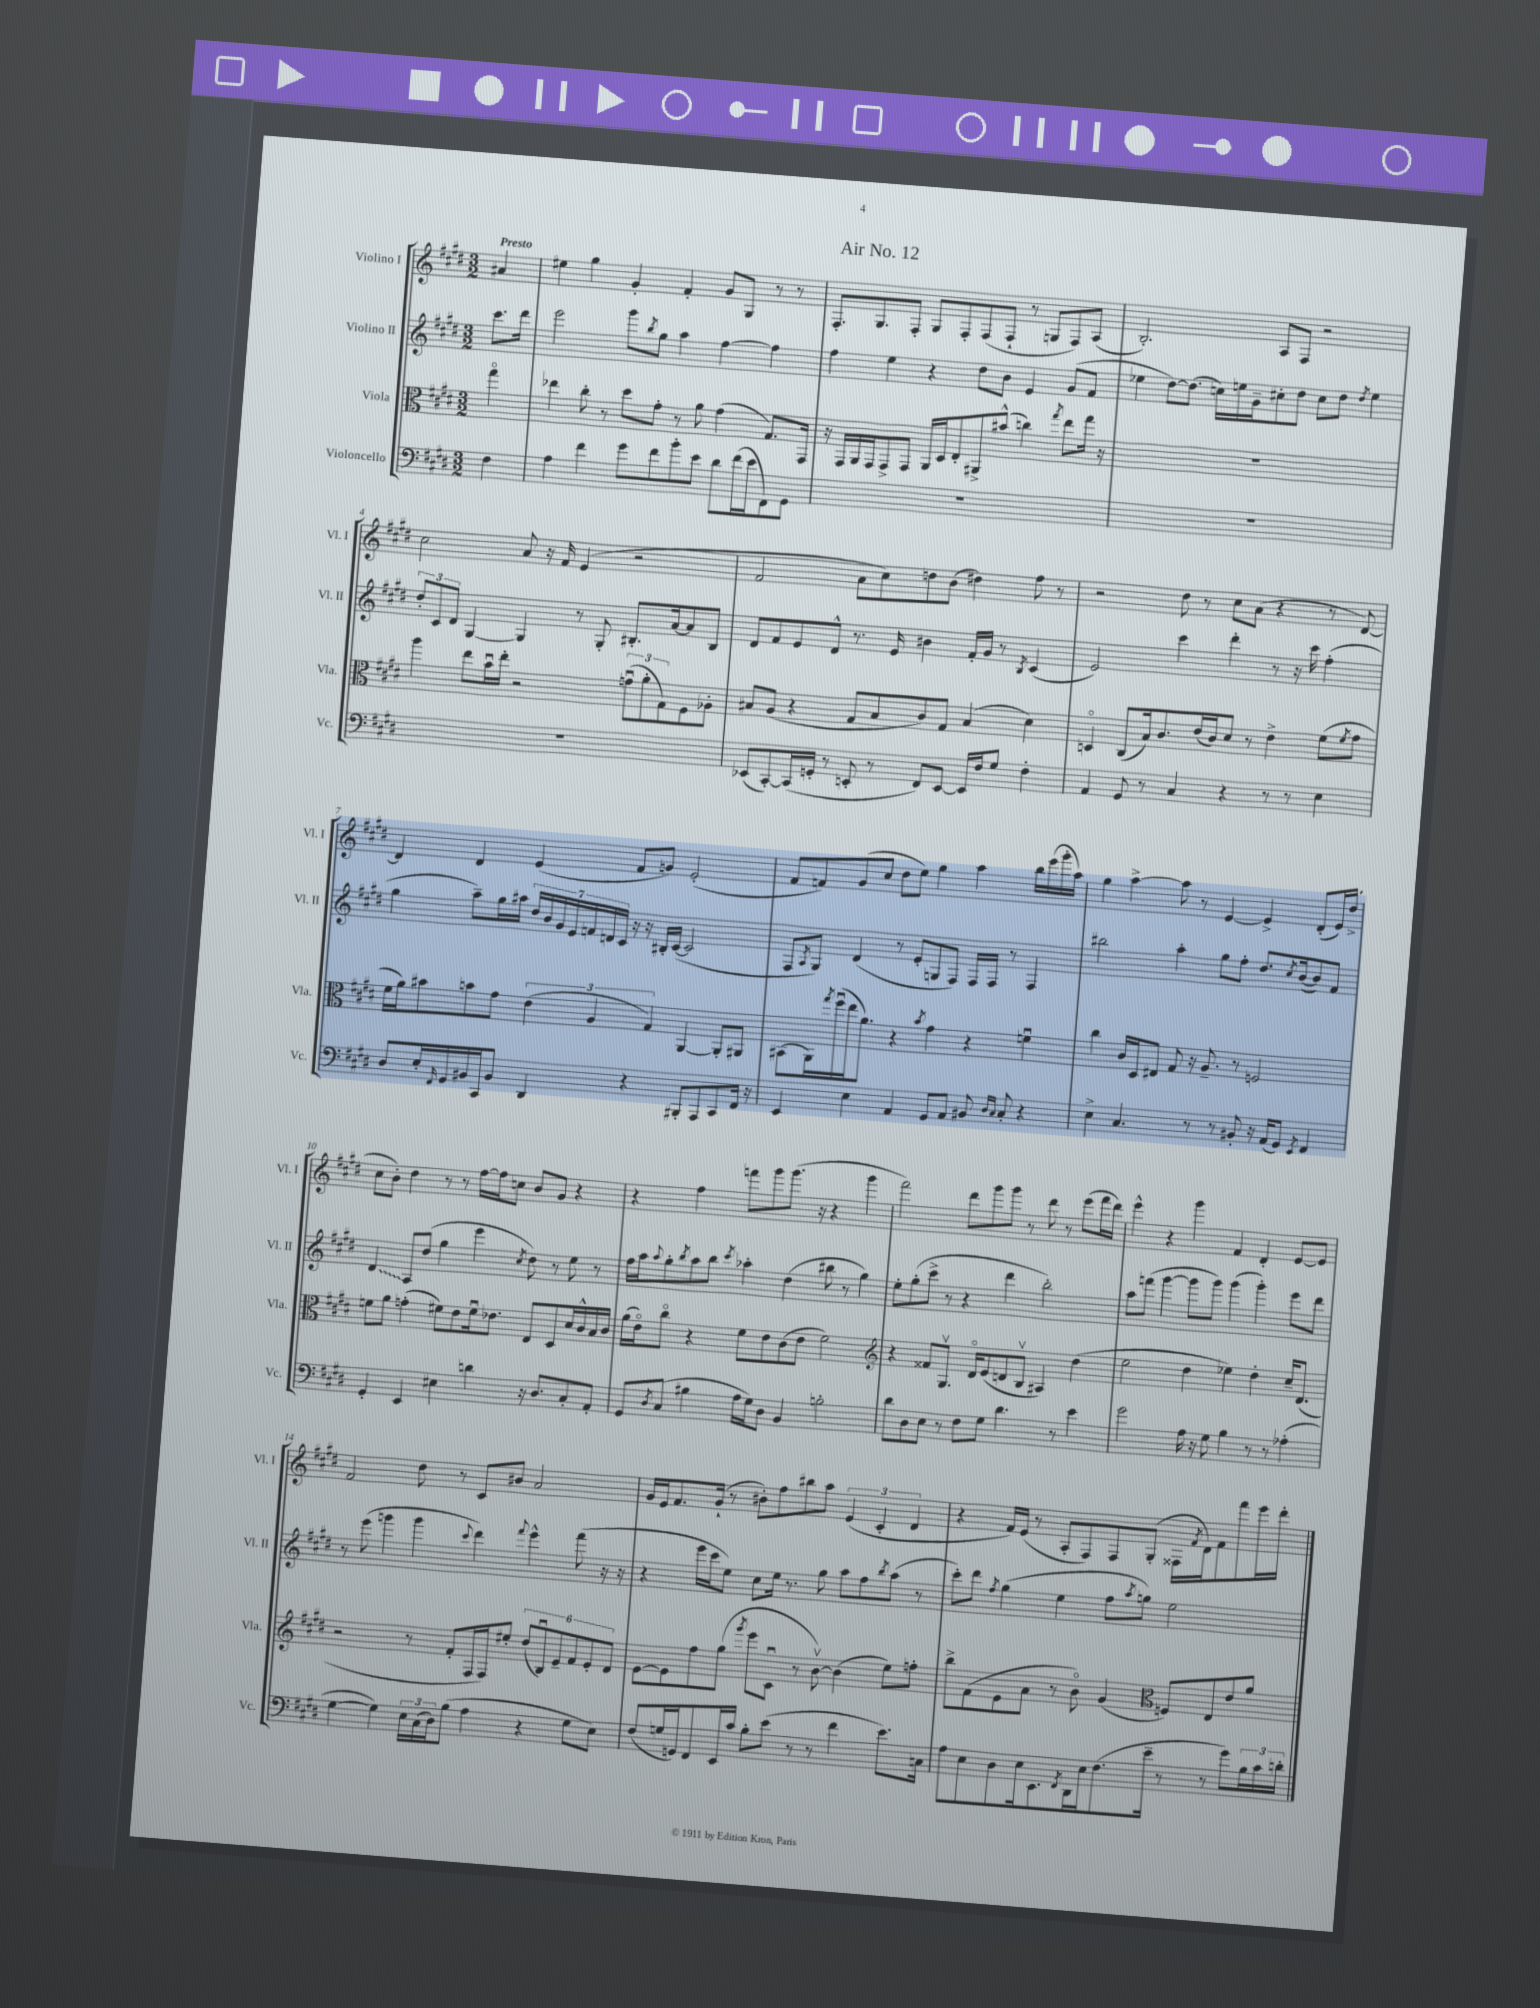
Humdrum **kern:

**kern	**kern	**kern	**kern
*staff4	*staff3	*staff2	*staff1
*clefF4	*clefC3	*clefG2	*clefG2
*k[f#c#g#d#]	*k[f#c#g#d#]	*k[f#c#g#d#]	*k[f#c#g#d#]
*M3/2	*M3/2	*M3/2	*M3/2
4F#	4gg#o	8.ccc#	4a#
.	.	16ddd#	.
=	=	=	=
4A	4ee-	2eee	4ee#
4f#	8cc#'	.	4gg#
.	8r	.	.
8g#	8dd#	8ggg#	4g#'
.	.	8qbb	.
8f#	8g#'	8gg#	.
8b'	8r	4aa	4f#'
8e	8a	.	.
8d#	(4g#	[4ff#	8g#
(16f#	.	.	8G#
16e	.	.	.
8FF#)	8.G#)	4ff#]	8r
8GG#	.	.	8r
.	16GG#	.	.
=	=	=	=
1.r	16r	4ff#	8.F#'
.	16GG#	.	.
.	16AA	.	.
.	16GG#	.	8.G#
.	8GG#^	4ee	.
.	8GG#	.	8F#'
.	16AA	4r	8G#
.	16D#	.	.
.	8E'	.	8F#'
.	8AA#^	8dd#	(8F#
.	(8b#^^	8b	8F#`
.	4cc)	4e	8r
.	.	.	8G
.	8qgg#	.	.
.	8ee	(8g#	8F#)
.	16gg#	8f#	(8A
.	16r	.	.
=	=	=	=
1.r	1.r	4ee-	2.B')
.	.	[8dd#)	.
.	.	(8.dd#]	.
.	.	16cc)	.
.	.	16ee	.
.	.	16g#~	.
.	.	8cc#'	8A
.	.	8dd#	8F#
.	.	8cc#	2r
.	.	8dd#	.
.	.	8qdd#	.
.	.	4ee	.
=	=	=	=
1.r	4aa	12dd#'	2cc#
.	.	12c#	.
.	.	12d#	.
.	8ee	[4G#	.
.	16bu	.	.
.	16ee'	.	.
.	2r	4G#]	8a
.	.	.	16r
.	.	.	16f#
.	.	8r	(4e
.	.	8G#'	.
.	(12gu	8.B#'	2r
.	12a'	.	.
.	12G#)	.	.
.	.	[16a	.
.	8F#	8a]	.
.	8A-'	8B#	.
=	=	=	=
(8EE-	8B#	8d#	2f#
[8CC#')	(8A	8f#	.
(16CC#]	4r	8e	.
16GG'	.	.	.
8r	.	8d#^^	.
8EE'	8G#	8.r	8a
8r	8B#	.	8cc#)
.	.	16e	.
8FF#)	8c#)	4b#	8dd
[8EE	8G#	.	(8b
16EE]	(4B#	16f#'	4dd#)
16F#	.	16g#	.
8G#	.	8r	.
.	.	8qB	.
4F#'	4d#)	(4c#	8ff#
.	.	.	8r
=	=	=	=
4AA	4Do	2e)	2r
8GG#	(8C#	.	.
8r	16B)	.	.
.	8.c#	.	.
4C#	.	4ccc#	8dd#
.	(16e	.	8r
.	16c#)	.	.
4r	8d#	4ddd#'	8cc#
.	8r	.	(8a
8r	4e^	8r	4r
8r	.	16r	.
.	.	16ccc#	.
4E	(8f#	(4ff#'	8r
.	8qf#	.	.
.	8g#	.	[8d#)
=	=	=	=
8D#	16f#	4gg#	4d#]
.	16a)	.	.
16E'	8b#	.	.
16qqFF#	.	.	.
16GG#	.	.	.
16BB#	8b	8aa~)	4d#
16CC#	.	.	.
8BB#	8g#	16gg#	.
.	.	16aa#	.
4DD#	(6e	28dd#	(4e
.	.	28b	.
.	.	28g#	.
.	.	28e	.
.	.	28f	.
.	6A	.	.
.	.	28d	.
.	.	28c#	.
4r	.	16r	8f#
.	.	16r	.
.	6G#)	.	.
.	.	16B#'	8g)
.	.	([16c#	.
8BBB#'	[4AA	2c#]	(2e'
8AAA	.	.	.
8CC#	8AA']	.	.
16FF#	8AA#	.	.
16r	.	.	.
=	=	=	=
4EE	(8BB#	8F#	8f#
.	.	8qA	.
.	16AA)	8G#)	8f)
.	8qgg#	.	.
.	(16ff#u	.	.
4E	16ee	(4d#	(8g#
.	8.a)	.	.
.	.	.	8cc#
4AA	4r	8r	8dd#
.	.	8e'	8ee)
.	8qb	.	.
8GG#	4g#	8G	4gg#
8AA	.	8F#)	.
8BB#	4r	16F#	4aa
.	.	16F#	.
16qqD#	.	.	.
16qqC#	.	.	.
8C#'	.	8r	.
4r	4fu	4F#	16bb
.	.	.	(16eee
.	.	.	16ggg#'
.	.	.	16aa)
=	=	=	=
4E^	4cc#	2bb#	4gg#
4.C#	16c#	.	[4aa^
.	16D#	.	.
.	8E#	.	.
.	8G#	4aa'	8aa]
8r	16r	.	8r
.	8.A~	.	.
8r	.	8gg#	[4e
8BB#'	8r	8ff#'	.
16r	2F	8.dd#	4e^]
(16AA	.	.	.
8GG#)	.	.	.
.	.	8qcc#	.
.	.	([16b	.
8qEE	.	.	.
4FF#	.	8b])	(8d#'
.	.	8f#	16e)
.	.	.	(16dd#^
=	=	=	=
4GG#'	8f	4d#	8cc#
.	8a	.	8b')
4EE	(4g'	8A	4dd#
.	.	(8dd#	.
4E#	8f#)	4gg#	8r
.	8e	.	8r
4d	16f#u	4eee	[16ff#
.	8.e-	.	16ff#]
.	.	.	8cc
.	.	8qcc#	.
16r	8E	8dd#)	8b
8.D#	.	.	.
.	8D#	8r	8g#
8C#'	16d#	8ee	4r
.	16c#^^	.	.
8AA'	16B	8r	.
.	16c#	.	.
=	=	=	=
8GG#	(16a	16ff#	4r
.	16eo)	16aa	.
8qD#	.	8qqaa	.
(8C#	8cc#o	8gg#'	.
.	.	8qbb	.
4B#	4r	8aa	4ff#
.	.	8bb	.
.	.	8qccc#	.
16A	8f#	4aa-'	8fff
16G#)	.	.	.
8D#	8e	.	8ggg#
4BB	(8c#	(4dd#	(8.ggg#
.	8e	.	.
.	.	.	16r
2B'	2f#)	8bb#	4r
.	.	8r	.
.	.	4gg#)	4ggg#
=	=	=	=
*	*clefG2	*	*
8d#	4r	8ee'	2fff#)
8D#	.	(8gg#'	.
8E	8f##	8ccc#^	.
8r	8.G#v	8r	.
8F#	.	4r	8ddd#
.	16d#o	.	.
8G#	(8e	.	8ggg#
4.d#	8d	4ddd#	8ggg#
.	8Bv	.	8r
.	4A#)	2bb')	8ddd#
8r	.	.	8r
4e	(4dd#	.	(8eee
.	.	.	16fff#
.	.	.	16ddd#)
=	=	=	=
2g#	2ee	8aa	4eee^^
.	.	(8fff	.
.	.	[4ggg#	4r
16A	4dd#	8ggg#]	4ggg#
16r	.	.	.
8G#	.	8ggg#)	.
4B	4ee-)	(4ggg#	4f#
8r	4dd#'	4ggg#')	4d#'
8r	.	.	.
(4A-'	16cc#~	8eee	[8e
.	(8.d#	.	.
.	.	8ddd#	8e]
=	=	=	=
[4G#	2r	8r	2f#
.	.	(8eee	.
4G#])	.	4ggg	.
24E	8r	4ggg	8dd#
(24C#	.	.	.
24D#)	.	.	.
(8B	8f#'	.	8r
.	.	8qqccc#	.
4A	16F#	4ddd#)	8c#
.	16F#)	.	.
.	8ee#'	.	8b#
.	.	8qqfff#	.
4r	(12dd#	4eee^^	2a
.	12Bu)	.	.
.	12e~	.	.
8G#	12f#	(8fff#	.
.	12e'	.	.
8E)	.	16r	.
.	12d#	.	.
.	.	16r	.
=	=	=	=
(8F#	[8e	4r	16g#
.	.	.	16e
16G	8e]	.	8.f#
16GG)	.	.	.
8FF#	8ff#	16eee	.
.	.	16ccc#	(16g#`
16EE	(8gg#	8ee)	8r
16c#	.	.	.
.	8qggg#	.	.
8B'	8eee	8cc#	8b#')
(8e	8c#u	16ee	8ff#
.	.	8.r	.
8r	8r	.	8bb#
8r	[8bv)	8gg#	8aa
4f#	(4b]	8aa	(6e
.	.	8ff#	.
.	.	.	6c#'
.	.	8qbb	.
8.e)	8ee)	(8aa	.
.	.	.	6d#
.	8ff'	8r	.
16C	.	.	.
=	=	=	=
8A	8bb^	8ccc#')	4r
8E	(8f#	8ddd#	.
.	.	8qff#	.
8D#	8e	(4gg#	16f#)
.	.	.	(16e
16E	8a	.	8r
8.EE	.	.	.
.	8r	4ee	8A'
8qFF#	.	.	.
16DD#	8bo)	.	8F#)
16E	.	.	.
(8.F#	(4g#	8ff#	8F#
.	.	8qaa	.
.	.	8gg)	(8G#'
16e~	.	.	.
*	*clefC3	*	*
8r	8F)	2ee	16F##
.	.	.	8qf#
.	.	.	16d#)
8r	8E	.	8f#
8g#)	8e	.	8fff#
24B	8a	.	16eee
24c#	.	.	.
.	.	.	16ddd#'
24d'	.	.	.
==	==	==	==
*-	*-	*-	*-
